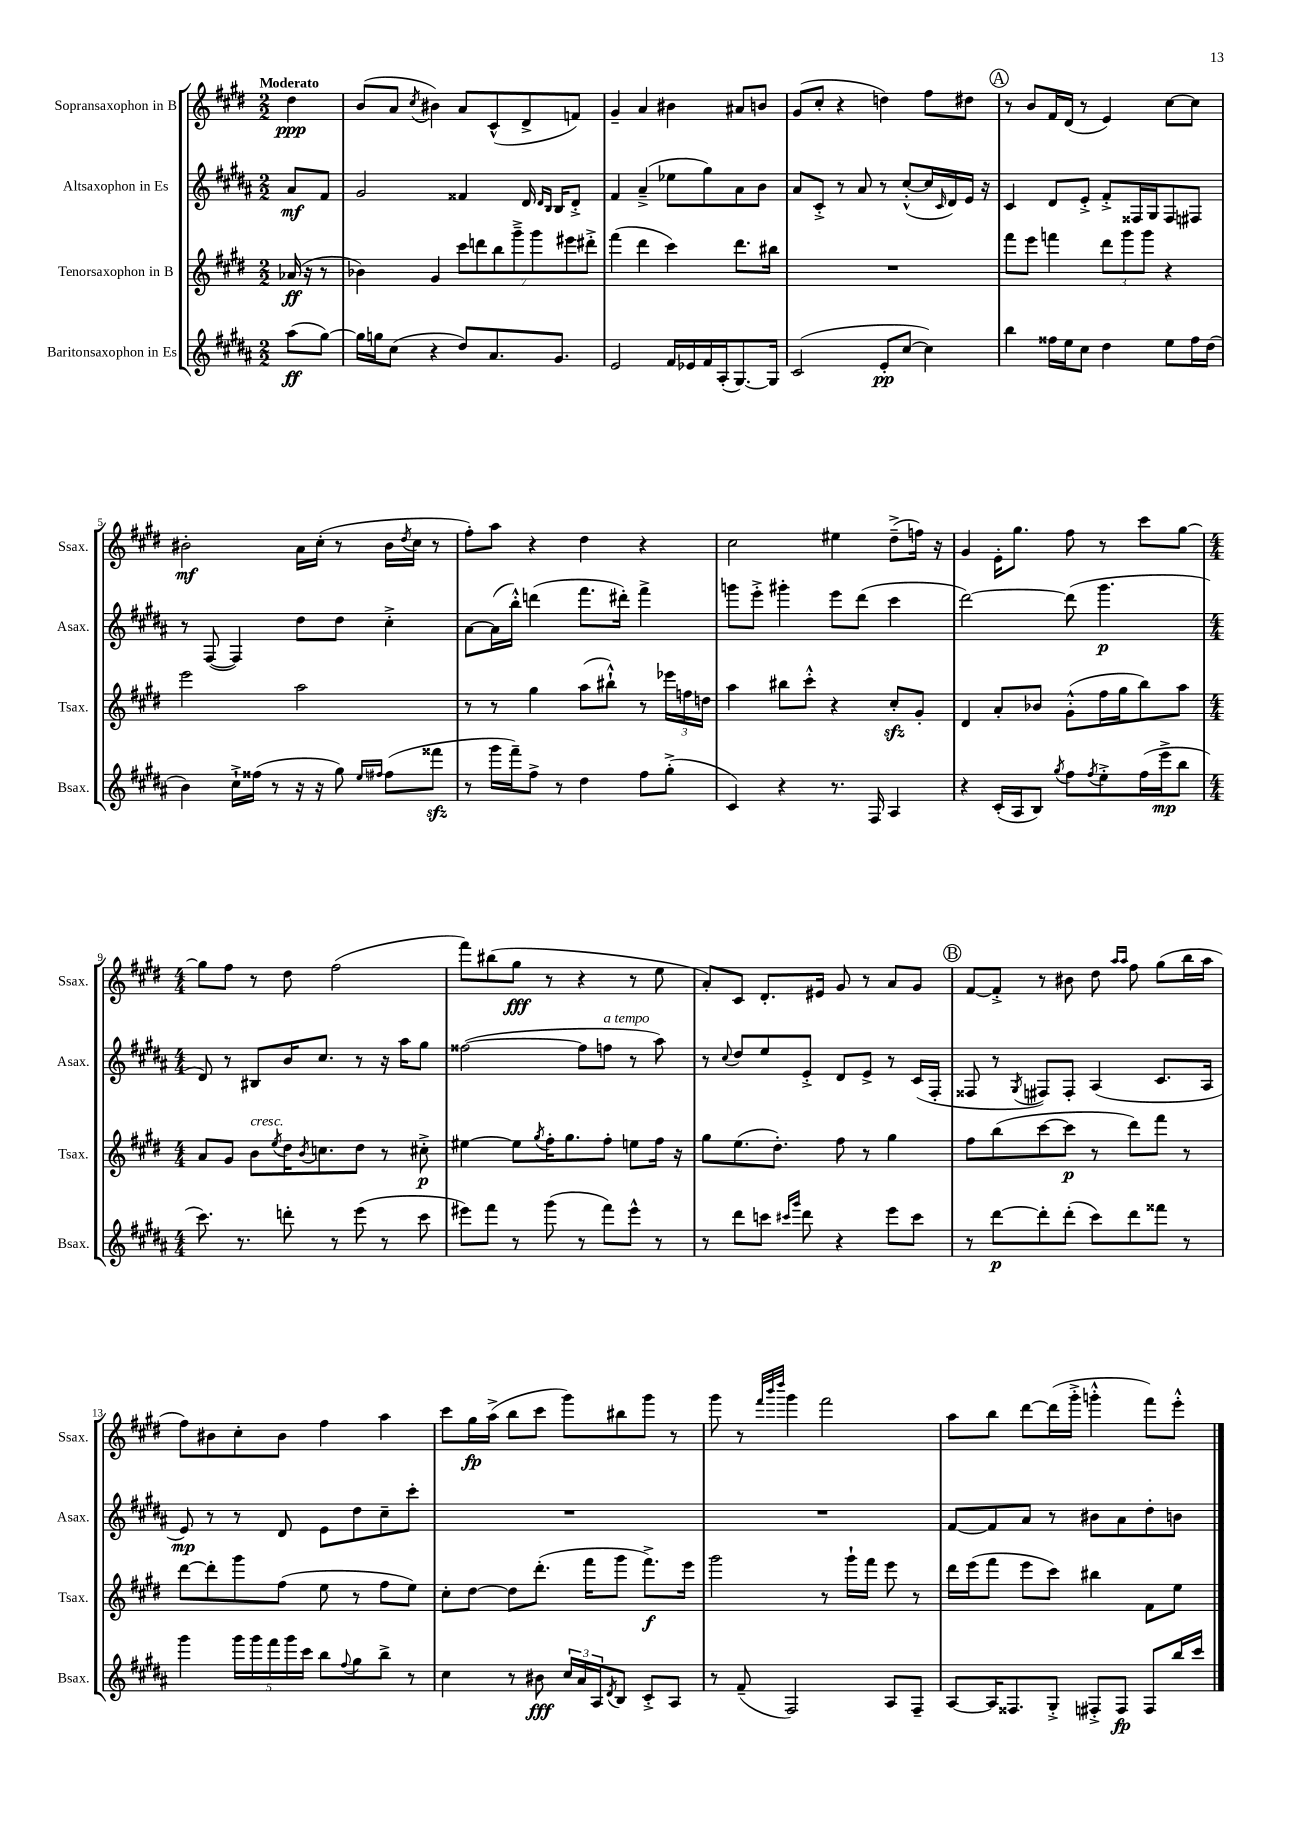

**kern	**kern	**kern	**kern
*staff4	*staff3	*staff2	*staff1
*clefG2	*clefG2	*clefG2	*clefG2
*k[f#c#g#d#a#]	*k[f#c#g#d#]	*k[f#c#g#d#a#]	*k[f#c#g#d#]
*M2/2	*M2/2	*M2/2	*M2/2
(8aa#	(16a-	8a#	4dd#
.	16r	.	.
[8gg#)	8r	8f#	.
=	=	=	=
16gg#]	4b-)	2g#	(8b
16gg	.	.	.
(8cc#	.	.	8a
.	.	.	8qcc#
4r	4g#	.	4b#)
8dd#)	14ccc#	4f##	8a
.	14ddd	.	.
8.a#	.	.	(8c#^^
.	14bb	.	.
.	14ggg#~^	.	.
.	.	16d#	8d#^
.	14ggg#	.	.
.	.	16qqd#	.
.	.	16qqB	.
8.g#	.	16B	.
.	14eee#	.	.
.	.	8d#'^	8f)
.	14ddd#'^	.	.
=	=	=	=
2e	(4fff#	4f#	4g#~
.	4ddd#	(4a#~^	4a
16f#	4ccc#)	8ee-	4b#
16e-	.	.	.
16f#	.	8gg#)	.
(16A#'	.	.	.
[8.G#)	8.ddd#	8a#	8a#
.	.	8b	8b
16G#]	16bb#	.	.
=	=	=	=
(2c#	1r	8a#	(8g#
.	.	8c#'^	8cc#'
.	.	8r	4r
.	.	8a#	.
8e'	.	8r	4dd)
[8cc#	.	([8cc#'^^	.
4cc#])	.	16cc#]	8ff#
.	.	16qqc#	.
.	.	16d#)	.
.	.	16e	8dd#
.	.	16r	.
=	=	=	=
4bb	8fff#	4c#	8r
.	8eee	.	8b
16ff##	4fff	8d#	16f#
16ee	.	.	(16d#
8cc#	.	8e'^	8r
4dd#	12ddd#	8f#'^	4e)
.	12ggg#	.	.
.	.	16F##	.
.	12ggg#	.	.
.	.	16G#	.
8ee	4r	8F##	[8cc#
16ff##	.	8F#	8cc#]
(16dd#	.	.	.
=	=	=	=
4b)	2eee	8r	2b#'
.	.	([8F#	.
16cc#`^	.	4F#])	.
(16ff##	.	.	.
8r	.	.	.
16r	2aa	8dd#	16a
16r	.	.	(16cc#'
8gg#)	.	8dd#	8r
16qqee	.	.	.
16qqff#	.	.	.
(8ff#	.	4cc#'^	16b#
.	.	.	8qdd#
.	.	.	16cc#
8fff##	.	.	8r
=	=	=	=
8r	8r	[8a#	8ff#')
16ggg#	8r	(16a#]	8aa
16fff#~)	.	16bb'^^)	.
8ff#^	4gg#	(4ddd	4r
8r	.	.	.
4dd#	(8aa	8.fff#	4dd#
.	8bb#`^^)	.	.
.	.	16ddd#')	.
8ff#	8r	4fff#^	4r
(8gg#'^	24eee-	.	.
.	24ff	.	.
.	24dd	.	.
=	=	=	=
4c#)	4aa	8ggg	2cc#
.	.	8eee'^	.
4r	8bb#	4ggg#'	.
.	8ccc#'^^	.	.
8.r	4r	8eee	4ee#
.	.	(8ddd#	.
16F#	.	.	.
4A#	8cc#'	4ccc#	(8dd#~^
.	8g#'	.	16ff)
.	.	.	16r
=	=	=	=
4r	4d#	[2ddd#)	4g#
(16c#'	8a'	.	16e'
16A#	.	.	8.gg#
8B)	8b-	.	.
8qgg#	.	.	.
8ff#	(8g#'^^	(8ddd#]	8ff#
8qff#	.	.	.
8ee'^	16ff#	4.ggg#	8r
.	16gg#	.	.
(16ff#	8bb)	.	8ccc#
16eee^	.	.	.
8bb	8aa	.	[8gg#
=	=	=	=
*M4/4	*M4/4	*M4/4	*M4/4
8.ccc#)	8a	8d#)	8gg#]
.	8g#	8r	8ff#
8.r	.	.	.
.	8b	8B#	8r
.	8qee	.	.
8ddd'	16dd#	16b	8dd#
.	8qb	.	.
.	8.cc	8.cc#	.
8r	.	.	(2ff#
(8eee	8dd#	8r	.
8r	8r	16r	.
.	.	16aa#	.
8ccc#	8cc#'^	8gg#	.
=	=	=	=
8eee#)	[4ee#	([2ff##	8fff#)
8fff#	.	.	(8bb#
8r	8ee#]	.	8gg#
.	8qgg#	.	.
(8ggg#	16ff#'	.	8r
.	8.gg#	.	.
8r	.	8ff##]	4r
8fff#)	8ff#'	8ff	.
8eee#^^	8ee	8r	8r
8r	16ff#	8aa#)	8ee
.	16r	.	.
=	=	=	=
8r	8gg#	8r	8a')
.	.	8qqcc#	.
8ddd#	(8.ee	8dd#	8c#
8ccc	.	8ee	8.d#'
.	8.dd#')	.	.
16qqccc#	.	.	.
16qqggg#	.	.	.
8ddd#	.	8e'^	.
.	.	.	16e#
4r	8ff#	8d#	8g#
.	8r	8e^	8r
8eee	4gg#	8r	8a
8ccc#	.	(16c#	8g#
.	.	16F#'	.
=	=	=	=
8r	8ff#	8F##	[8f#
[8ddd#	(8bb	8r	8f#'^]
.	.	8qG#	.
8ddd#']	[8ccc#	8F#)	8r
(8ddd#'	8ccc#]	8F#'	8b#
8ccc#)	8r	(4A#	8dd#
.	.	.	16qqaa
.	.	.	16qqaa
8ddd#	8ddd#)	.	8ff#
8fff##	8fff#	8.c#	(8gg#
8r	8r	.	16bb
.	.	16A#	16aa
=	=	=	=
4ggg#	[8ddd#	8e)	8ff#)
.	8ddd#']	8r	8b#
20ggg#	8ggg#	8r	8cc#'
20ggg#	.	.	.
20fff#	.	.	.
.	(8ff#	8d#	8b#
20ggg#	.	.	.
20ccc#	.	.	.
8bb	8ee	8e	4ff#
8qqff#	.	.	.
8gg#	8r	8dd#	.
8bb^	8ff#	8cc#~	4aa
8r	8ee)	8ccc#'	.
=	=	=	=
4cc#	8cc#'	1r	8ccc#
.	[8dd#	.	16gg#
.	.	.	(16aa^
8r	8dd#]	.	8bb
8b#	(8.ddd#'	.	8ccc#
24cc#	.	.	8ggg#)
24a#	.	.	.
.	16fff#	.	.
24A#	.	.	.
8qd#	.	.	.
8B	8ggg#	.	8bb#
8c#'^	8.fff#^)	.	8ggg#
8A#	.	.	8r
.	16eee	.	.
=	=	=	=
8r	2ggg#	1r	8ggg#
(8f#~	.	.	8r
.	.	.	32qqfff#
.	.	.	32qqbbb
.	.	.	32qqdddd#
2F#)	.	.	4ggg#
.	8r	.	2fff#
.	16ggg#`	.	.
.	16fff#	.	.
8A#	8eee	.	.
8F#~	8r	.	.
=	=	=	=
[8A#	16ddd#	[8f#	8aa
.	(16eee	.	.
16A#]	8fff#	8f#]	8bb
8.F##	.	.	.
.	8eee	8a#	[8ddd#
8G#'^	8ccc#)	8r	(16ddd#]
.	.	.	16ggg#'^
8F#'^	4bb#	8b#	4ggg'^^
8F#	.	8a#	.
8F#	8f#	8dd#'	8fff#)
16bb	8ee	8b	8eee'^^
16ccc#	.	.	.
==	==	==	==
*-	*-	*-	*-
